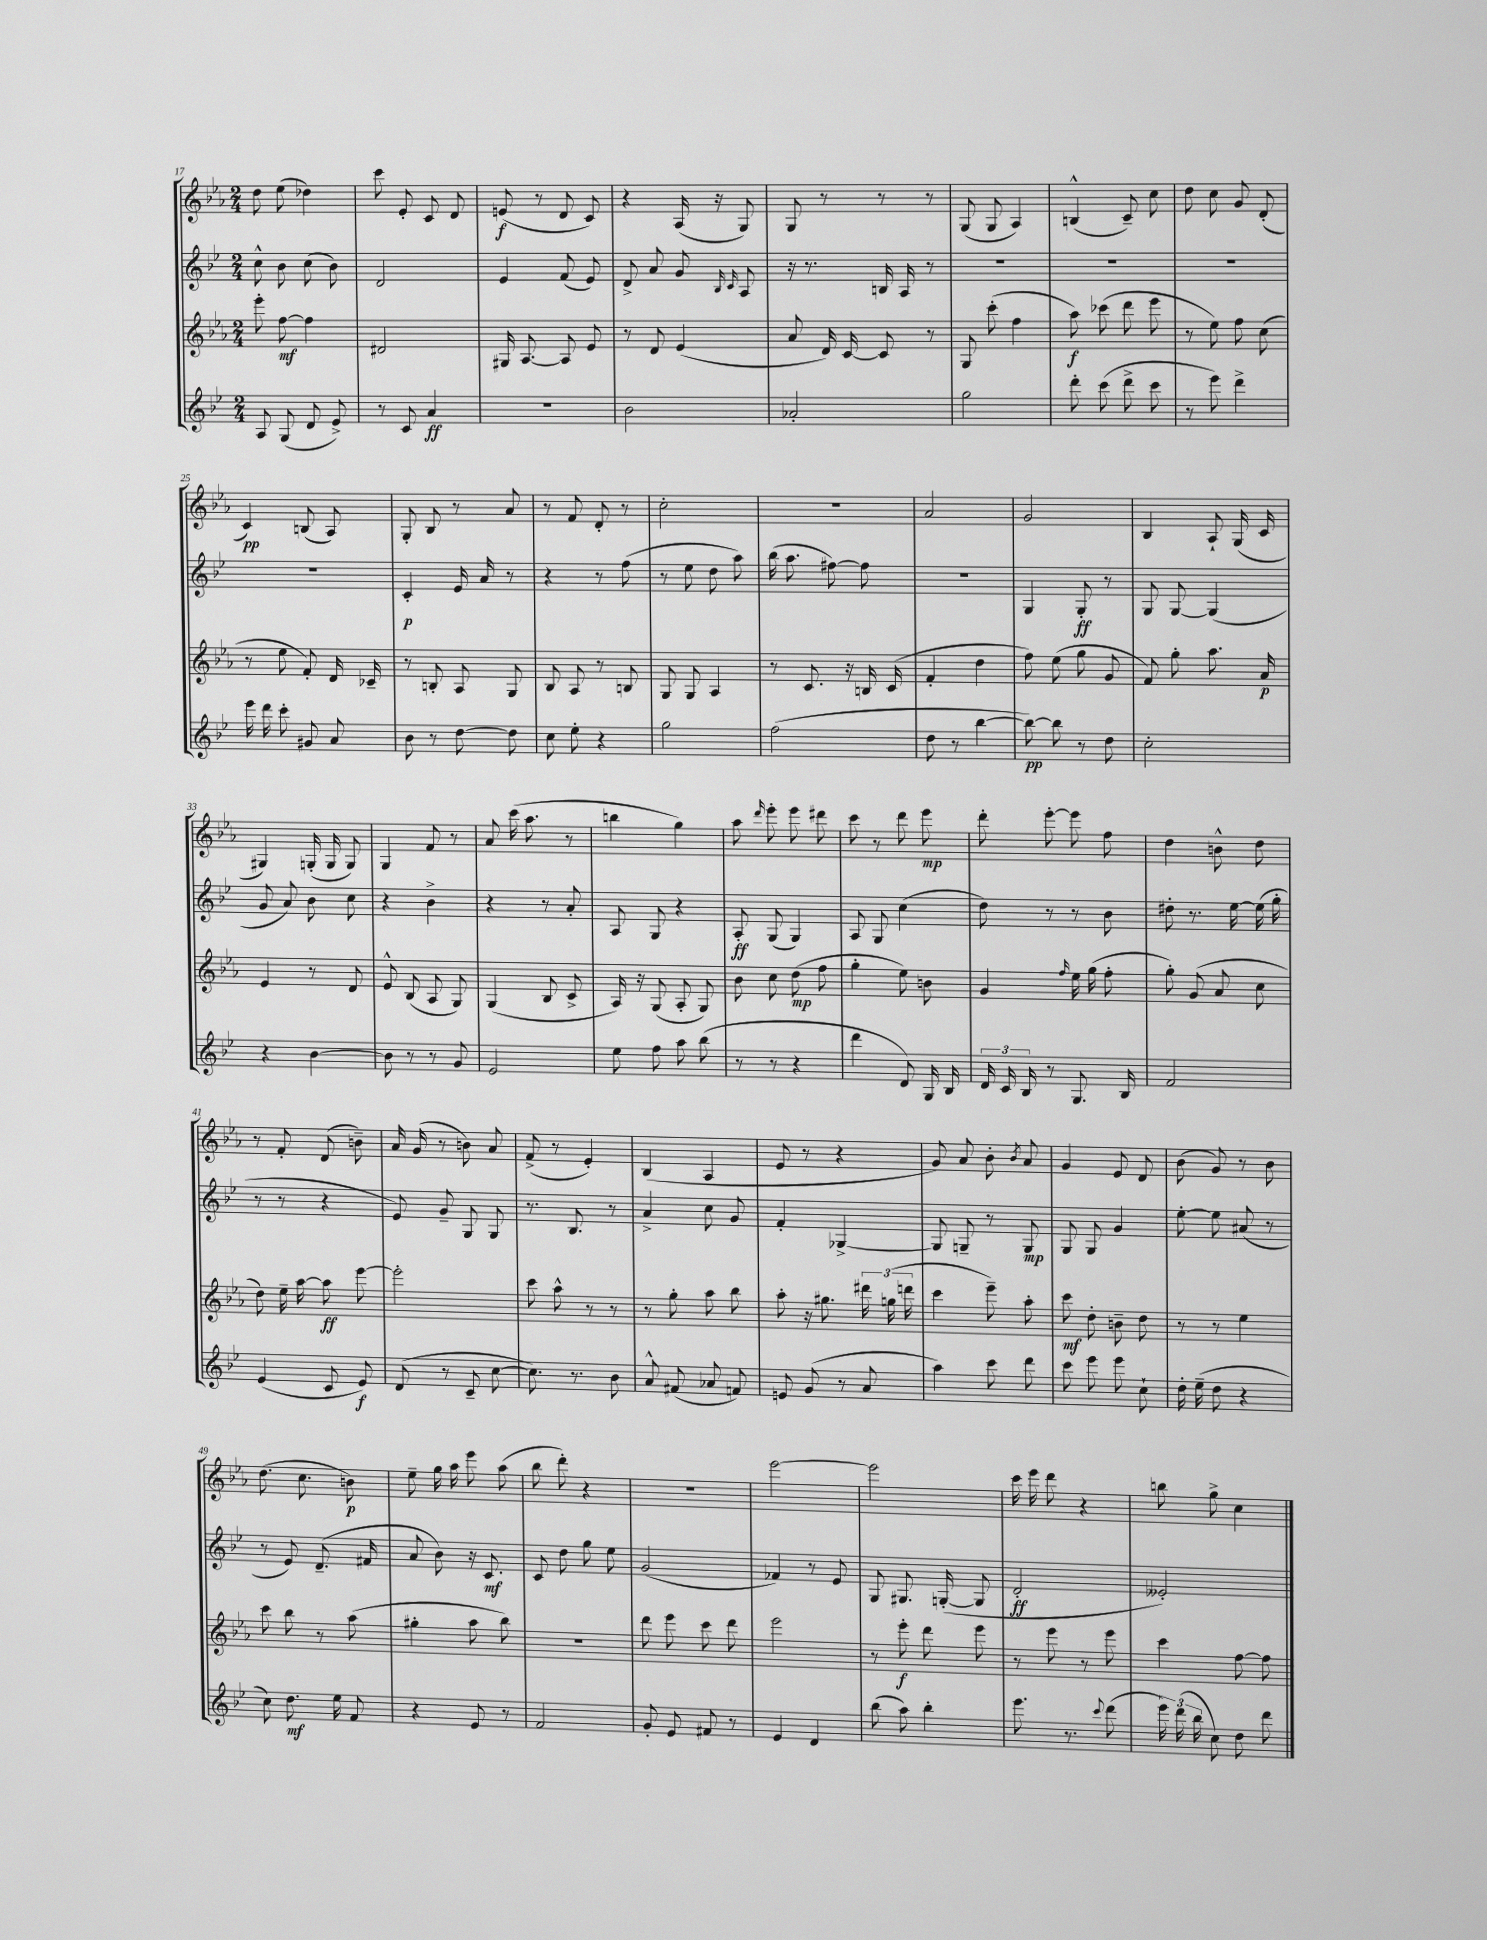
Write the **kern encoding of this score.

**kern	**dynam	**kern	**dynam	**kern	**dynam	**kern	**dynam
*part4	*part4	*part3	*part3	*part2	*part2	*part1	*part1
*staff4	*staff4	*staff3	*staff3	*staff2	*staff2	*staff1	*staff1
*clefG2	*	*clefG2	*	*clefG2	*	*clefG2	*
*k[b-e-]	*	*k[b-e-a-]	*	*k[b-e-]	*	*k[b-e-a-]	*
*M2/4	*	*M2/4	*	*M2/4	*	*M2/4	*
=17	=17	=17	=17	=17	=17	=17	=17
8A/	.	8eee-'\	.	8cc^^\	.	8dd\	.
(8G/	.	[8ff\	mf	8b-\	.	(8ee-\	.
8d/	.	4ff\]	.	(8cc\	.	4dd-X\)	.
8e-^/)	.	.	.	8b-\)	.	.	.
=18	=18	=18	=18	=18	=18	=18	=18
8r	.	2d#X/	.	2d/	.	8ccc\	.
8c/	.	.	.	.	.	8e-'/	.
4a/	ff	.	.	.	.	8c/	.
.	.	.	.	.	.	8d/	.
=19	=19	=19	=19	=19	=19	=19	=19
2r	.	16G#X/	.	4e-/	.	(8en/	f
.	.	[8.A-/	.	.	.	.	.
.	.	.	.	.	.	8r	.
.	.	8A-/]	.	(8f/	.	8d/	.
.	.	8e-/	.	8e-/)	.	8c/)	.
=20	=20	=20	=20	=20	=20	=20	=20
2b-\	.	8r	.	8d^/	.	4r	.
.	.	8d/	.	8a/	.	.	.
.	.	(4e-/	.	8g/	.	(16A-/	.
.	.	.	.	.	.	16r	.
.	.	.	.	16qqB-/	.	.	.
.	.	.	.	16qqc/	.	.	.
.	.	.	.	8A/	.	8G/)	.
=21	=21	=21	=21	=21	=21	=21	=21
2a-X'/	.	8a-/	.	16r	.	8G/	.
.	.	.	.	8.r	.	.	.
.	.	16d/)	.	.	.	8r	.
.	.	[16c/	.	.	.	.	.
.	.	8c/]	.	16Bn/	.	8r	.
.	.	.	.	16A/	.	.	.
.	.	8r	.	8r	.	8r	.
=22	=22	=22	=22	=22	=22	=22	=22
2gg\	.	8G/	.	2r	.	(8G/	.
.	.	(8ccc'\	.	.	.	8G/	.
.	.	4ff\	.	.	.	4A-/)	.
=23	=23	=23	=23	=23	=23	=23	=23
8ddd'\	.	8aa-\)	f	2r	.	(4Bn^^/	.
(8ccc\	.	(8ccc-X\	.	.	.	.	.
8ddd^\	.	8ddd\	.	.	.	8c~/)	.
8ccc\	.	8eee-\	.	.	.	8cc\	.
=24	=24	=24	=24	=24	=24	=24	=24
8r	.	8r	.	2r	.	8dd\	.
8eee-\)	.	8ee-\)	.	.	.	8cc\	.
4ddd^\	.	8ff\	.	.	.	8g/	.
.	.	(8cc\	.	.	.	(8d'/	.
!!LO:LB:g=z
=25	=25	=25	=25	=25	=25	=25	=25
16eee-\	.	8r	.	2r	.	4c/)	pp
16ddd\	.	.	.	.	.	.	.
8ccc'\	.	8ee-\	.	.	.	.	.
8g#X/	.	8f'/)	.	.	.	(8Bn/	.
8a/	.	16d/	.	.	.	8A-/)	.
.	.	16c-X~/	.	.	.	.	.
=26	=26	=26	=26	=26	=26	=26	=26
8b-\	.	8r	.	4c'/	p	8G'/	.
8r	.	8Bn'/	.	.	.	8B-/	.
[8dd\	.	8A-/	.	16e-/	.	8r	.
.	.	.	.	16a/	.	.	.
8dd\]	.	8G/	.	8r	.	8a-/	.
=27	=27	=27	=27	=27	=27	=27	=27
8cc\	.	8B-/	.	4r	.	8r	.
8ee-'\	.	8A-/	.	.	.	8f/	.
4r	.	8r	.	8r	.	8d'/	.
.	.	8Bn/	.	(8ff\	.	8r	.
=28	=28	=28	=28	=28	=28	=28	=28
2gg\	.	8G/	.	8r	.	2cc'\	.
.	.	8G/	.	8ee-\	.	.	.
.	.	4A-/	.	8dd\	.	.	.
.	.	.	.	8aa\)	.	.	.
=29	=29	=29	=29	=29	=29	=29	=29
(2ff\	.	8r	.	(16bb-\	.	2r	.
.	.	.	.	8.aa\	.	.	.
.	.	8.c/	.	.	.	.	.
.	.	.	.	[8ff#X\)	.	.	.
.	.	16r	.	.	.	.	.
.	.	16Bn/	.	8ff#\]	.	.	.
.	.	(16c/	.	.	.	.	.
=30	=30	=30	=30	=30	=30	=30	=30
8dd\	.	4f'/	.	2r	.	2a-/	.
8r	.	.	.	.	.	.	.
[4bb-\	.	4dd\	.	.	.	.	.
=31	=31	=31	=31	=31	=31	=31	=31
8bb-\_)	pp	8ff\)	.	4G/	.	2g/	.
8bb-\]	.	(8ee-\	.	.	.	.	.
8r	.	8gg\	.	8G'/	ff	.	.
8dd\	.	8g/	.	8r	.	.	.
=32	=32	=32	=32	=32	=32	=32	=32
2cc'\	.	8f/)	.	8G/	.	4B-/	.
.	.	8gg'\	.	[8G/	.	.	.
.	.	8.aa-\	.	(4G/]	.	8A-`/	.
.	.	.	.	.	.	(16G/	.
.	.	16a-/	p	.	.	16c/	.
!!LO:LB:g=z
=33	=33	=33	=33	=33	=33	=33	=33
4r	.	4e-/	.	8g/	.	4G#X/)	.
.	.	.	.	8a/)	.	.	.
[4b-\	.	8r	.	8b-\	.	(16Gn'/	.
.	.	.	.	.	.	16G/	.
.	.	8d/	.	8cc\	.	8G/)	.
=34	=34	=34	=34	=34	=34	=34	=34
8b-\]	.	8e-^^/	.	4r	.	4G/	.
8r	.	(8B-/	.	.	.	.	.
8r	.	8A-/	.	4b-^\	.	8f/	.
8g/	.	8G/)	.	.	.	8r	.
=35	=35	=35	=35	=35	=35	=35	=35
2e-/	.	(4G/	.	4r	.	8a-/	.
.	.	.	.	.	.	(16ccc\	.
.	.	.	.	.	.	8.aa-\	.
.	.	8B-/	.	8r	.	.	.
.	.	8c^/	.	8a'/	.	8r	.
=36	=36	=36	=36	=36	=36	=36	=36
8ee-\	.	16A-/)	.	8A/	.	4bbn\	.
.	.	16r	.	.	.	.	.
8ff\	.	(8G/	.	8G/	.	.	.
8aa\	.	8A-'/	.	4r	.	4gg\)	.
(8bb-\	.	8G/)	.	.	.	.	.
=37	=37	=37	=37	=37	=37	=37	=37
8r	.	8b-\	.	8A'/	ff	8aa-\	.
.	.	.	.	.	.	16qqddd/	.
8r	.	8cc\	.	(8G/	.	8eee-'\	.
4r	.	(8dd\	mp	4G/)	.	8eee-\	.
.	.	8ff\	.	.	.	8ddd#X\	.
=38	=38	=38	=38	=38	=38	=38	=38
4ddd\	.	4gg'\	.	8A/	.	8ccc\	.
.	.	.	.	8G/	.	8r	.
8d/)	.	8ee-\)	.	(4cc\	.	8ddd\	.
16G/	.	8bn\	.	.	.	8eee-\	mp
16B-/	.	.	.	.	.	.	.
=39	=39	=39	=39	=39	=39	=39	=39
24d/	.	4g/	.	8dd\)	.	8ddd'\	.
24c/	.	.	.	.	.	.	.
24B-/	.	.	.	.	.	.	.
8r	.	.	.	8r	.	[8eee-'\	.
.	.	16qqff/	.	.	.	.	.
8.G/	.	16ee-\	.	8r	.	8eee-\]	.
.	.	(16gg\	.	.	.	.	.
.	.	8ff'\	.	8b-\	.	8ff\	.
16B-/	.	.	.	.	.	.	.
=40	=40	=40	=40	=40	=40	=40	=40
2f/	.	8gg'\)	.	8dd#X'\	.	4dd\	.
.	.	(8g/	.	8.r	.	.	.
.	.	8a-/	.	.	.	8bn^^\	.
.	.	.	.	[16ee-\	.	.	.
.	.	8cc\	.	(16ee-\]	.	8dd\	.
.	.	.	.	16gg'\	.	.	.
!!LO:LB:g=z
=41	=41	=41	=41	=41	=41	=41	=41
(4e-/	.	8dd\)	.	8r	.	8r	.
.	.	16ee-~\	.	8r	.	8f'/	.
.	.	[16aa-\	.	.	.	.	.
8c/	.	8aa-\]	ff	4r	.	(8d/	.
8e-/)	f	[8eee-\	.	.	.	8bn~\)	.
=42	=42	=42	=42	=42	=42	=42	=42
(8d/	.	2eee-'\]	.	8e-/)	.	16a-/	.
.	.	.	.	.	.	(16g/	.
8r	.	.	.	8g~/	.	8r	.
8c~/	.	.	.	8G/	.	8bn\)	.
[8cc\	.	.	.	8G/	.	8a-/	.
=43	=43	=43	=43	=43	=43	=43	=43
8.cc\])	.	8ccc\	.	8.r	.	(8f^/	.
.	.	8aa-^^\	.	.	.	8r	.
8.r	.	.	.	8.B-/	.	.	.
.	.	8r	.	.	.	4e-'/)	.
8b-\	.	8r	.	8r	.	.	.
=44	=44	=44	=44	=44	=44	=44	=44
8a^^/	.	8r	.	4a^/	.	(4B-/	.
(8f#X/	.	8gg'\	.	.	.	.	.
8a-X/	.	8aa-\	.	8cc\	.	4A-/	.
8fn/)	.	8bb-\	.	8g/	.	.	.
=45	=45	=45	=45	=45	=45	=45	=45
8en/	.	8aa-'\	.	4f'/	.	8e-/	.
(8g/	.	16r	.	.	.	8r	.
.	.	8.gg#X\	.	.	.	.	.
8r	.	.	.	[4G-X^/	.	4r	.
8a/	.	24ddd#X\	.	.	.	.	.
.	.	(24ggn\	.	.	.	.	.
.	.	24dddn\	.	.	.	.	.
=46	=46	=46	=46	=46	=46	=46	=46
4aa\)	.	4ccc\	.	8G-/]	.	8g/)	.
.	.	.	.	8Gn~/	.	8a-/	.
8ccc\	.	8eee-~\)	.	8r	.	8b-'\	.
.	.	.	.	.	.	8qb-/	.
8ddd\	.	8aa-'\	.	8G/	mp	8a-/	.
=47	=47	=47	=47	=47	=47	=47	=47
8ccc\	.	8ccc\	mf	8G/	.	4g/	.
8eee-\	.	8dd'\	.	8G/	.	.	.
8eee-\	.	8bn~\	.	4g/	.	8e-/	.
8cc`\	.	8dd\	.	.	.	8d/	.
=48	=48	=48	=48	=48	=48	=48	=48
16dd'\	.	8r	.	[8ee-'\	.	(8b-\	.
(16ee-~\	.	.	.	.	.	.	.
8dd\	.	8r	.	8ee-\]	.	8g/)	.
4r	.	4ee-\	.	(8a#X/	.	8r	.
.	.	.	.	8r	.	8b-\	.
!!LO:LB:g=z
=49	=49	=49	=49	=49	=49	=49	=49
8cc\)	.	8ccc\	.	8r	.	(8.dd\	.
8.dd\	mf	8bb-\	.	8e-/)	.	.	.
.	.	.	.	.	.	8.cc\	.
.	.	8r	.	(8.d~/	.	.	.
16ee-\	.	.	.	.	.	.	.
8f/	.	(8aa-\	.	.	.	8bn\)	p
.	.	.	.	16f#X/	.	.	.
=50	=50	=50	=50	=50	=50	=50	=50
4r	.	4gg#X'\	.	8a/	.	8ee-~\	.
.	.	.	.	8b-\)	.	16gg\	.
.	.	.	.	.	.	16aa-\	.
8e-/	.	8aa-\	.	16r	.	8eee-\	.
.	.	.	.	8.c/	mf	.	.
8r	.	8bb-\)	.	.	.	(8aa-\	.
=51	=51	=51	=51	=51	=51	=51	=51
2f/	.	2r	.	8c/	.	8bb-\	.
.	.	.	.	8dd\	.	8ddd'\)	.
.	.	.	.	8gg\	.	4r	.
.	.	.	.	8ee-\	.	.	.
=52	=52	=52	=52	=52	=52	=52	=52
8g'/	.	8ddd\	.	(2g/	.	2r	.
8e-/	.	8eee-\	.	.	.	.	.
8f#X/	.	8ccc\	.	.	.	.	.
8r	.	8ddd\	.	.	.	.	.
=53	=53	=53	=53	=53	=53	=53	=53
4e-/	.	2eee-\	.	4f-X/)	.	[2eee-\	.
4d/	.	.	.	8r	.	.	.
.	.	.	.	8e-/	.	.	.
=54	=54	=54	=54	=54	=54	=54	=54
(8bb-\	.	8r	.	8G/	.	2eee-\]	.
8aa\)	.	8eee-'\	f	8.G#X/	.	.	.
4bb-'\	.	8ddd\	.	.	.	.	.
.	.	.	.	([16Gn'/	.	.	.
.	.	8eee-\	.	8G/]	.	.	.
=55	=55	=55	=55	=55	=55	=55	=55
8.eee-\	.	8r	.	2d'/	ff	16ccc\	.
.	.	.	.	.	.	16eee-\	.
.	.	8eee-\	.	.	.	8ddd\	.
8.r	.	.	.	.	.	.	.
.	.	8r	.	.	.	4r	.
8qqccc/	.	.	.	.	.	.	.
(8ddd\	.	8eee-\	.	.	.	.	.
=56	=56	=56	=56	=56	=56	=56	=56
24eee-\)	.	4ccc\	.	2e--X'/)	.	8bbn\	.
(24ddd\	.	.	.	.	.	.	.
24bb-\	.	.	.	.	.	.	.
8cc\)	.	.	.	.	.	8gg^\	.
8dd\	.	[8ff\	.	.	.	4cc\	.
8ddd\	.	8ff\]	.	.	.	.	.
==	==	==	==	==	==	==	==
*-	*-	*-	*-	*-	*-	*-	*-
